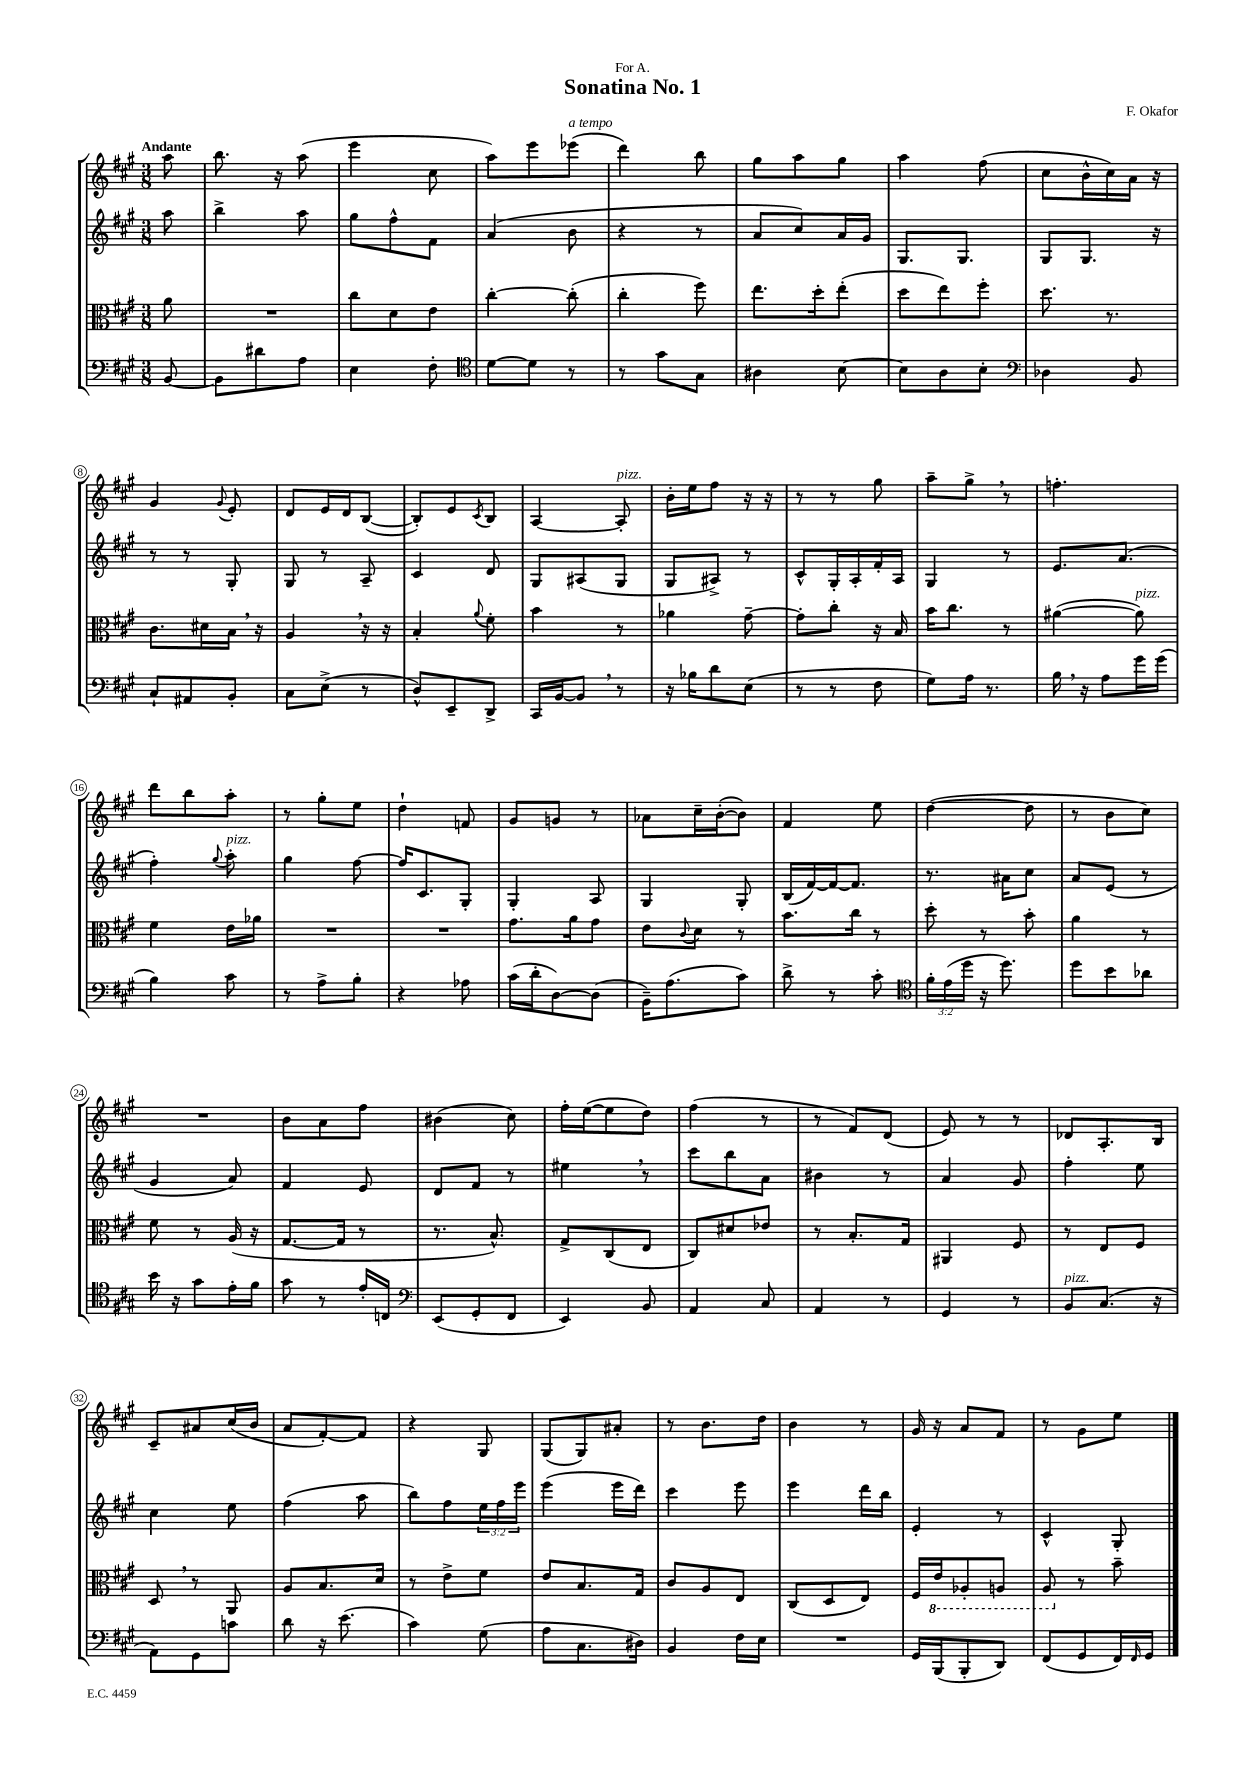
\header { title = "Sonatina No. 1" composer = "F. Okafor" dedication = "For A." }
<<
\new StaffGroup <<
\new Staff = "s0" {
    \clef treble \key a \major \numericTimeSignature \time 3/8 \partial 8 \tempo "Andante"
    a''8 |
    b''8. r16 a''8( |
    e'''4 cis''8 |
    a''8) e'''8 ees'''8^\markup { \italic "a tempo" }( |
    d'''4) b''8 |
    gis''8 a''8 gis''8 |
    a''4 fis''8( |
    cis''8 b'16-^ cis''16) a'16 r16 |
    gis'4 \appoggiatura { gis'8 } e'8-. |
    d'8 e'16 d'16 b8~( |
    b8-.) e'8 \acciaccatura { cis'8 } b8 |
    a4~ a8-.^\markup { \italic "pizz." } |
    b'16-. e''16 fis''8 r16 r16 |
    r8 r8 gis''8 |
    a''8-- gis''8-> \breathe r8 |
    f''4.-. |
    d'''8 b''8 a''8-. |
    r8 gis''8-. e''8 |
    d''4-! f'8 |
    gis'8 g'8 r8 |
    aes'8 cis''16-- b'16~-.( b'8) |
    fis'4 e''8 |
    d''4~( d''8 |
    r8 b'8 cis''8) |
    R4. |
    b'8 a'8 fis''8 |
    bis'4( cis''8) |
    fis''16-. e''16~( e''8 d''8) |
    fis''4( r8 |
    r8 fis'8) d'8( |
    e'8) r8 r8 |
    des'8 a8.-. b16 |
    cis'8-- ais'8 cis''16( b'16 |
    a'8 fis'8~-.) fis'8 |
    r4 gis8 |
    gis8( gis8) ais'8-. |
    r8 b'8. d''16 |
    b'4 r8 |
    gis'16 r16 a'8 fis'8 |
    r8 gis'8 e''8 \bar "|." |
}
\new Staff = "s1" {
    \clef treble \key a \major \numericTimeSignature \time 3/8 \override Staff.TupletNumber.text = #tuplet-number::calc-fraction-text \partial 8
    a''8 |
    b''4-> a''8 |
    gis''8 fis''8-^ fis'8 |
    a'4( b'8 |
    r4 r8 |
    a'8 cis''8) a'16 gis'16 |
    gis8. gis8. |
    gis8 gis8. r16 |
    r8 r8 gis8-. |
    gis8 r8 a8-- |
    cis'4 d'8 |
    gis8 ais8( gis8 |
    gis8 ais8->) r8 |
    cis'8-^ gis16-. a16-. fis'16-. a16 |
    gis4 r8 |
    e'8. a'8.( |
    fis''4-.) \appoggiatura { gis''8 } a''8-.^\markup { \italic "pizz." } |
    gis''4 fis''8~ |
    fis''16 cis'8. gis8-. |
    gis4-. a8 |
    gis4 gis8-. |
    b16( fis'16~) fis'16~ fis'8. |
    r8. ais'16 cis''8 |
    a'8 e'8( r8 |
    gis'4 a'8) |
    fis'4 e'8 |
    d'8 fis'8 r8 |
    eis''4 \breathe r8 |
    cis'''8 b''8 a'8 |
    bis'4 r8 |
    a'4 gis'8 |
    fis''4-. e''8 |
    cis''4 e''8 |
    fis''4( a''8 |
    b''8) fis''8 \tuplet 3/2 { e''16 fis''16 e'''16 } |
    e'''4( e'''16 d'''16) |
    cis'''4 e'''8 |
    e'''4 d'''16 b''16 |
    e'4-. r8 |
    cis'4-^ gis8-. \bar "|." |
}
\new Staff = "s2" {
    \clef alto \key a \major \numericTimeSignature \time 3/8 \partial 8
    a'8 |
    R4. |
    cis''8 d'8 e'8 |
    cis''4~-. cis''8-.( |
    cis''4-. fis''8) |
    e''8. d''16-. e''8-.( |
    d''8 e''8) fis''8-. |
    d''8. r8. |
    cis'8. dis'16 b16 \breathe r16 |
    a4 \breathe r16 r16 |
    b4-. \appoggiatura { a'8 } fis'8-. |
    b'4 r8 |
    aes'4 gis'8~-- |
    gis'8-. cis''8-. r16 b16 |
    b'16 cis''8. r8 |
    ais'4~( ais'8^\markup { \italic "pizz." }) |
    fis'4 e'16 aes'16 |
    R4. |
    R4. |
    gis'8. a'16 gis'8 |
    e'8 \appoggiatura { cis'8 } d'8 r8 |
    b'8. cis''16 r8 |
    d''8-. r8 b'8-. |
    a'4 r8 |
    fis'8 r8 a16( r16 |
    gis8.~ gis16 r8 |
    r8. b8.-^) |
    gis8-> cis8( e8 |
    cis8) dis'8 ees'8 |
    r8 b8.-. gis16 |
    ais,4 fis8 |
    r8 e8 fis8 |
    d8 \breathe r8 a,8 |
    a8 b8. d'16 |
    r8 e'8-> fis'8 |
    e'8 b8. gis16 |
    cis'8 a8 e8 |
    cis8( d8 e8) |
    fis16 \ottava #-1 e16 aes,8-. a,8 |
    a,8 \ottava #0 r8 b'8-- \bar "|." |
}
\new Staff = "s3" {
    \clef bass \key a \major \numericTimeSignature \time 3/8 \override Staff.TupletNumber.text = #tuplet-number::calc-fraction-text \partial 8
    b,8~ |
    b,8 dis'8 a8 |
    e4 fis8-. |
    \clef tenor d'8~ d'8 r8 |
    r8 gis'8 gis8 |
    ais4 b8~ |
    b8 a8 b8-. |
    \clef bass des4 b,8 |
    cis8-! ais,8 b,8-. |
    cis8 e8->( r8 |
    d8-^) e,8-- d,8-> |
    cis,16 b,16~ b,8 \breathe r8 |
    r16 bes16 d'8 e8( |
    r8 r8 fis8 |
    gis8) a16 r8. |
    b16 \breathe r16 a8 gis'16 gis'16( |
    b4) cis'8 |
    r8 a8-> b8-. |
    r4 aes8 |
    cis'16( d'16-. d8~) d8( |
    b,16--) a8.( cis'8) |
    d'8-> r8 cis'8-. |
    \clef tenor \tuplet 3/2 { fis'16-. e'16( d''16 } r16 d''8.) |
    d''8 b'8 aes'8 |
    b'16 r16 gis'8 e'16-. fis'16 |
    gis'8 r8 e'16-. c16 |
    \clef bass e,8( gis,8-. fis,8 |
    e,4) b,8 |
    a,4 cis8 |
    a,4 r8 |
    gis,4 r8 |
    b,8^\markup { \italic "pizz." } cis8.( r16 |
    a,8) gis,8 c'8 |
    d'8 r16 e'8.( |
    cis'4) gis8( |
    a8 cis8. dis16) |
    b,4 fis16 e16 |
    R4. |
    gis,16 b,,16( b,,8-. d,8) |
    fis,8( gis,8 fis,16) \grace { fis,16 } gis,16 \bar "|." |
}
>>
>>
\layout { \context { \Score \override BarNumber.stencil = #(make-stencil-circler 0.1 0.3 ly:text-interface::print) } }
